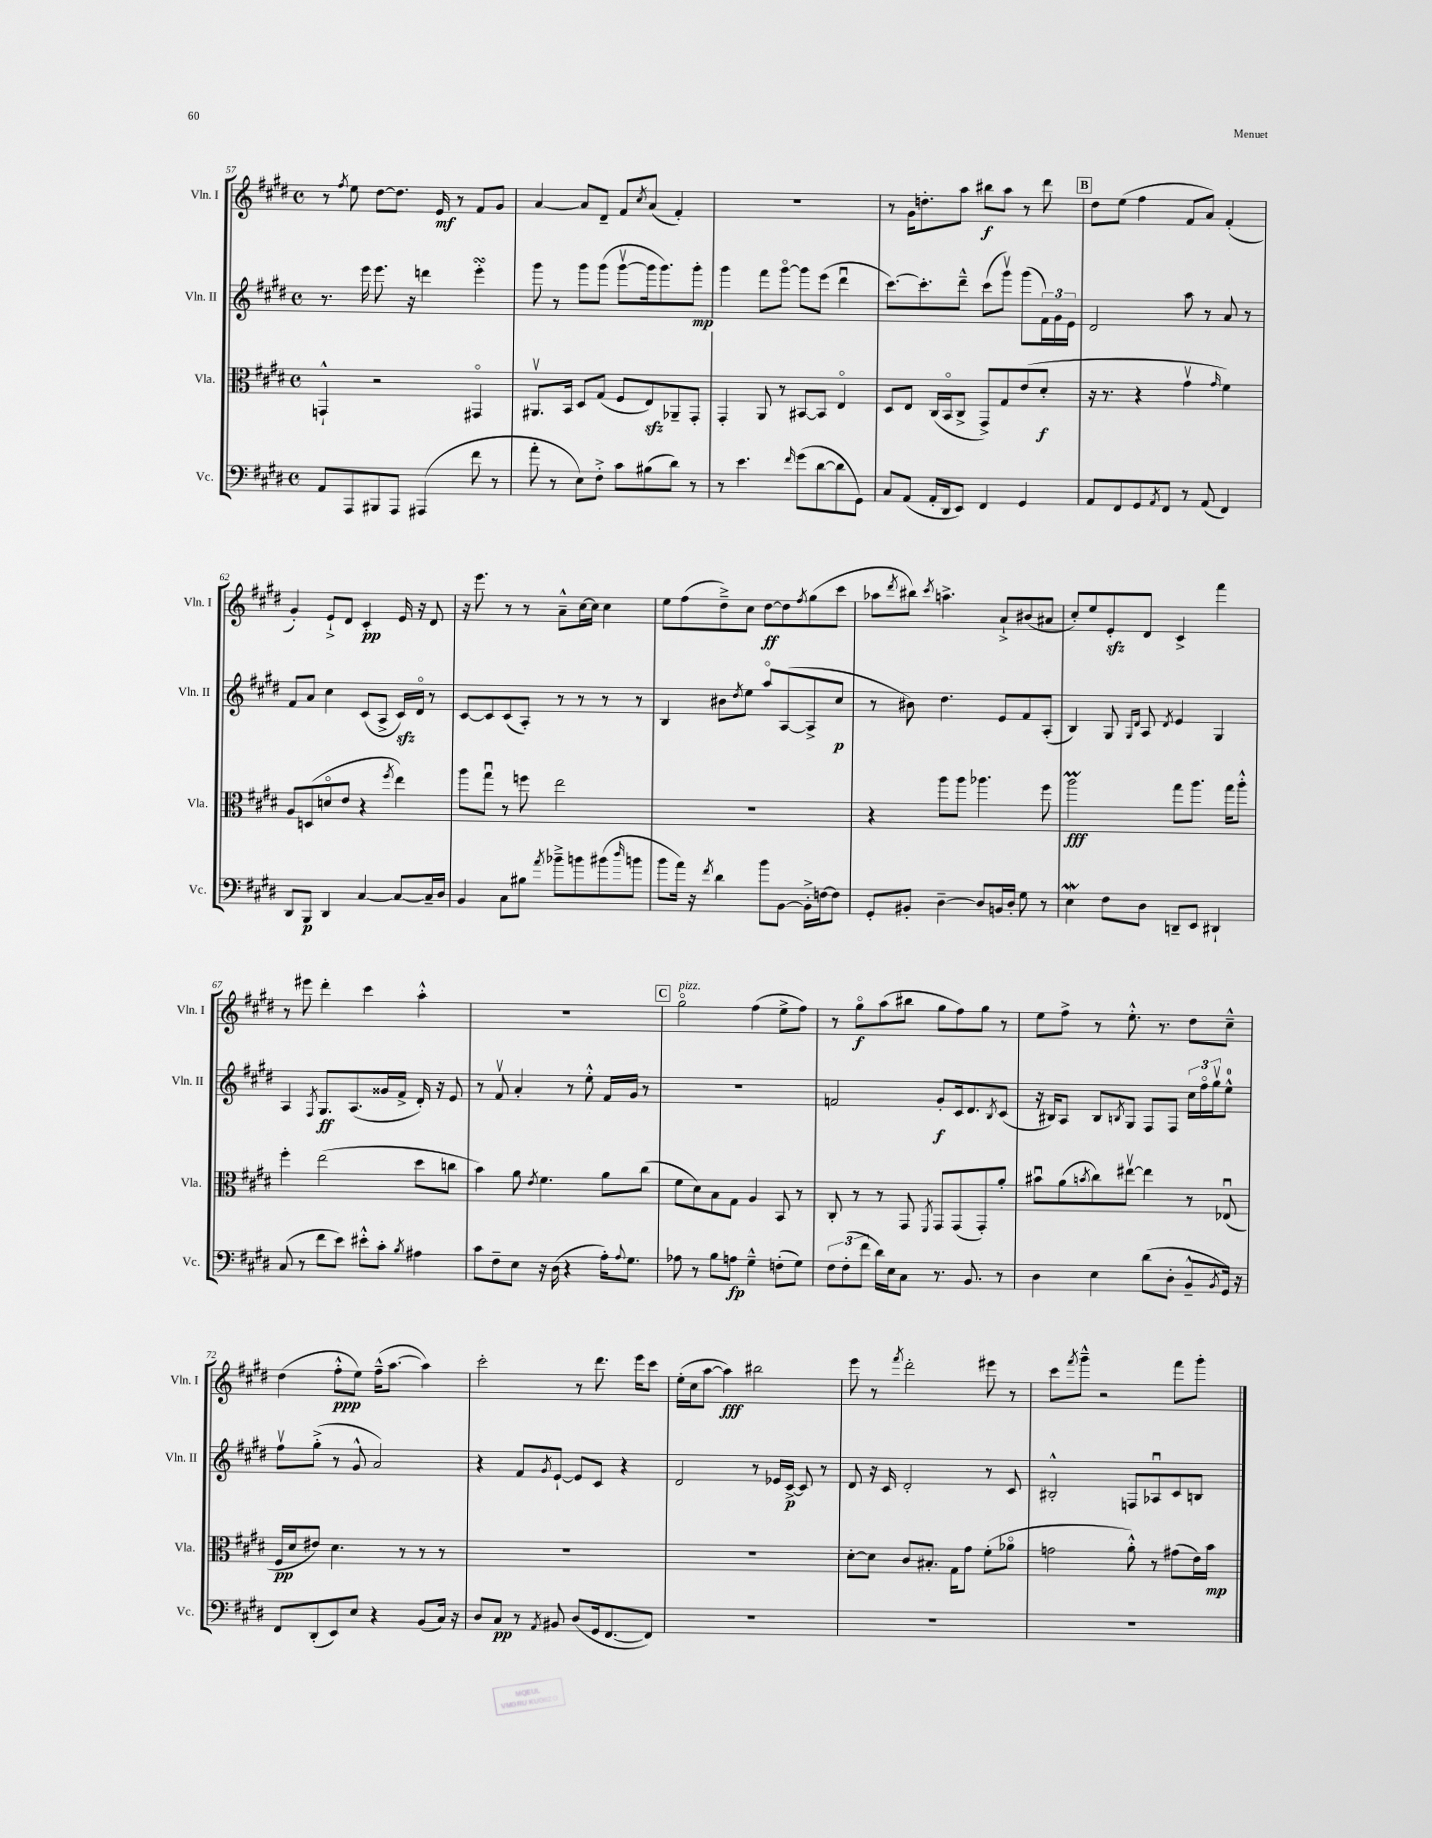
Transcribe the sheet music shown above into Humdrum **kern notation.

**kern	**kern	**kern	**kern
*staff4	*staff3	*staff2	*staff1
*clefF4	*clefC3	*clefG2	*clefG2
*k[f#c#g#d#]	*k[f#c#g#d#]	*k[f#c#g#d#]	*k[f#c#g#d#]
*M4/4	*M4/4	*M4/4	*M4/4
*met(c)	*met(c)	*met(c)	*met(c)
8AA/L	4GG`^^/	8.r	8r
.	.	.	8qff#/
8AAA/	.	.	8ee\
.	.	16eee\	.
8BBB#/	2r	8.eee\	[8dd#\L
8AAA/J	.	.	8.dd#\]J
.	.	16r	.
(4AAA#/	.	4ddd\	.
.	.	.	16e/
.	.	.	8r
8f#\	4GG#o/	4eee'\	8f#/L
8r	.	.	8g#/J
=	=	=	=
8a'\	8.AA#v/L	8ggg#\	[4a/
8r	.	8r	.
.	16BB/Jk	.	.
8E\L)	8D#/L	8ggg#\L	8a/]L
8F#'^\J	(8G#/J	(8ggg#\J	8d#~/J
8c#\L	8F#/L	[8ggg#v\L	8f#/L
.	.	.	8qcc#/
(8B#\	8E/)	16ggg#\]k	(8a/J
.	.	8.ggg#\)	.
8d#\J)	8AA-~/	.	4f#'/)
8r	8GG#'/J	8ggg#'\J	.
=	=	=	=
8r	4GG#'/	4ggg#\	1r
4.e\	.	.	.
.	8AA/	8fff#\L	.
.	8r	[8ggg#o\J	.
16qqf#/	.	.	.
(8g#\L	[8BB#/L	8ggg#\]L	.
[8d#\	8BB#/]J	(8eee\J	.
8d#\]	4Eo/	4ddd#u\	.
8GG#\J)	.	.	.
=	=	=	=
8C#/L	8D#/L	[8.ccc#\L)	8r
(8AA/J	8E/J	.	16g#\LK
.	.	8.ccc#'\]	8.dd'\
16AA'/LL	(16C#/LL	.	.
16DD#/J	16BBo/J	.	.
8EE/J)	8C#^/J	8ddd#~^^\J	8aa\J
4FF#/	8GG#^/L)	(8ccc#\L	8bb#\L
.	8G#/	8ggg#v\J)	8aa\J
4GG#/	(8e/	(8ggg#\L	8r
.	8d#'/J	24f#\L)	8ddd#\
.	.	24g#\	.
.	.	24e\JJ	.
=	=	=	=
8AA/L	16r	2d#/	8dd#\L
.	8.r	.	.
8FF#/	.	.	(8ee\J
8GG#/	4r	.	4ff#\
8qAA/	.	.	.
8FF#/J	.	.	.
8r	4g#v\	8aa\	8f#/L
(8AA/	.	8r	8a/J)
.	16qqg#/	.	.
4FF#/)	4f#\)	8a/	(4f#'/
.	.	8r	.
=	=	=	=
8DD#/L	8A/L	8f#/L	4g#'/)
8BBB/J	(8D/	8a/J	.
4DD#/	8do/	4cc#\	8e`^/L
.	8e/J	.	8d#/J
[4C#/	4r	(8c#/L	4c#'/
.	.	8A^/J	.
.	8qff#/	.	.
8C#/_L	4ee\)	16c#/LL)	16e/
.	.	16d#o/JJ	16r
16C#~/]L	.	8r	8d#/
16D#/JJ	.	.	.
=	=	=	=
4BB/	8aa\L	[8c#/L	16r
.	.	.	8.eee\
.	8gg#u\J	8c#/]	.
8C#\L	8r	(8c#/	8r
8B#\J	8ff\	8A'/J)	8r
8qa/	.	.	.
8b-~^\L	2ee\	8r	8a~^^\L
8b\	.	8r	[16cc#\L
.	.	.	16cc#\]JJ
(8b#\	.	8r	4cc#\
16qqdd#/	.	.	.
8b\J	.	8r	.
=	=	=	=
8b\L	1r	4B/	8ee\L
16a\Jk)	.	.	(8ff#\
16r	.	.	.
8qf#/	.	.	.
4d#\	.	8b#\L	8dd#~^\)
.	.	8qdd#/	.
.	.	8ee\J	8cc#\J
8b\L	.	8aao/L	[8dd#\L
[8BB\J	.	([8A/	8dd#\]
.	.	.	8qff#/
16BB'^\]LL	.	8A^/]	(8gg#\
[16F\J	.	.	.
8F\]J	.	8cc#/J	8ccc#\J
=	=	=	=
8GG#'/L	4r	8r	8aa-\L
.	.	.	8qddd#/
8BB#'/J	.	8b#\)	8bb#\J)
.	.	.	8qccc#/
[4D#~\	8aa\L	4.dd#\	4.aa^\
.	8aa\J	.	.
8D#/]L	4.aa-\	.	.
16BB/L	.	8e/L	8a`^/L
16D#'/JJ	.	.	.
8G#\	.	8f#/	(8b#/
8r	8ff#\	(8A'/J	8a#/J
=	=	=	=
4E\	2aa\	4B/)	8cc#'/L)
.	.	.	8ee/
8F#\L	.	8G#/	8e'/
.	.	16qqG#/LL	.
.	.	16qqd#/JJ	.
8D#\J	.	8A/	8d#/J
.	.	8qd#/	.
8DD~/L	8gg#\L	4e/	4c#^/
8EE/J	8.aa\J	.	.
4DD#`/	.	4G#/	4fff#\
.	16gg#\LK	.	.
.	8aa'^^\J	.	.
=	=	=	=
(8C#/	4ff#'\	4A/	8r
8r	.	.	8eee#\
.	.	8qF#/	.
8f#\L	(2ee\	8.G#/L	4ddd#'\
8e\J)	.	.	.
.	.	(8.A/	.
8e#'^^\L	.	.	4ccc#\
8c#'\J	.	16g##/L	.
.	.	16f#^/JJ	.
8qB/	.	.	.
4A#\	8dd#\L	16d#'/)	4aa'^^\
.	.	16r	.
.	8cc\J	8e/	.
=	=	=	=
8c#\L	4b\)	8r	1r
8F#~\	.	8f#v/	.
8E\J	8a\	4a'/	.
.	8qe/	.	.
16r	4.f#\	.	.
(16D#\	.	.	.
4r	.	8r	.
.	.	8ee'^^\	.
16A'\LK)	8a\L	16f#/LL	.
8qqA/	.	.	.
8.G#\J	.	16g#/JJ	.
.	(8cc#\J	8r	.
=	=	=	=
8A-\	8f#\L	1r	2gg#o\
8r	8d#\)	.	.
8B\L	8B\	.	.
8A\J	8G#\J	.	.
4G#~^^\	4A/	.	(4ff#\
(8F'\L	8BB/	.	8ee^\L
8G#\J)	8r	.	8ff#\J)
=	=	=	=
12F#\L	8C#'/	2f/	8r
(12F#'\	.	.	.
.	8r	.	8gg#o\L
12f#\J	.	.	.
16d#\LL)	8r	.	(8aa\
16E\J	.	.	.
8C#\J	8GG#/	.	8bb#\J
.	8qFF#/	.	.
8.r	8GG#/L	8g#'/L	8gg#\L
.	(8GG#/	16c#/k	8ff#\)
8.BB/	.	8.d#/	.
.	8GG#'/)	.	8gg#\J
.	.	8qB/	.
8r	8a'/J	(8c#/J	8r
=	=	=	=
4D#\	8b#u\L	16r	8ee\L
.	.	16B#/LK)	.
.	(8a\	8A/J	8ff#^\J
.	8qb/	.	.
4E\	8cc#\)	8B#/L	8r
.	.	8qB/	.
.	[8ee#v\J	8G#/J	8.ee'^^\
(8d#\L	4ee#\]	8F#/L	.
.	.	.	8.r
8D#'\J	.	8F#/J	.
8BB~^^/L	8r	24cc#\LL	8dd#\L
.	.	24ff#o\	.
.	.	24gg#v\J	.
8qBB/	.	.	.
16GG#/Jk)	(8E-u/	8ee^^\J	8cc#~^^\J
16r	.	.	.
=	=	=	=
8FF#/L	16F#/LL	8ff#v\L	(4dd#\
.	16d#/J	.	.
(8DD#'/	8e#/J)	(8gg#'^\J	.
8EE/)	4.d#\	8r	8ff#'^^\L
8E/J	.	8g#^^/	8ee\J)
4r	.	2a/)	(16ff#~^^\LK
.	.	.	[8.aa\J
.	8r	.	.
(8BB/L	8r	.	4aa\])
16C#/Jk)	8r	.	.
16r	.	.	.
=	=	=	=
8D#/L	1r	4r	2ccc#'\
8C#/J	.	.	.
8r	.	8f#/L	.
8qAA/	.	8qg#/	.
8BB#/	.	[8e`/J	.
(8D#/L	.	8e/]L	8r
16GG#/k	.	8c#/J	8.ddd#\
[8.FF#/	.	.	.
.	.	4r	.
.	.	.	16eee\LK
8FF#/]J)	.	.	8ccc#\J
=	=	=	=
1r	1r	2d#/	(16ee'\LL
.	.	.	16cc#\J
.	.	.	[8aa\J
.	.	.	4aa\])
.	.	8r	2bb#\
.	.	16e-/LL	.
.	.	[16c#^/JJ	.
.	.	8c#/]	.
.	.	8r	.
=	=	=	=
1r	[8d#'\L	8d#/	8eee\
.	8d#\]J	16r	8r
.	.	16c#/	.
.	.	.	8qfff#/
.	8c#/L	2d#'/	2ddd#'\
.	8.B#'/J	.	.
.	16G#\LK	.	.
.	8g#\J	.	.
.	(8f#'\L	8r	8eee#\
.	8a-o\J	8c#/	8r
=	=	=	=
1r	2g\	2B#'^^/	8ccc#\L
.	.	.	8qfff#/
.	.	.	8ggg#~^^\J
.	.	.	2r
.	8a'^^\)	8F/L	.
.	8r	8A-u/	.
.	(8g#\L	8c#/	8fff#\L
.	16e\L)	8B/J	8ggg#'\J
.	16b\JJ	.	.
==	==	==	==
*-	*-	*-	*-
